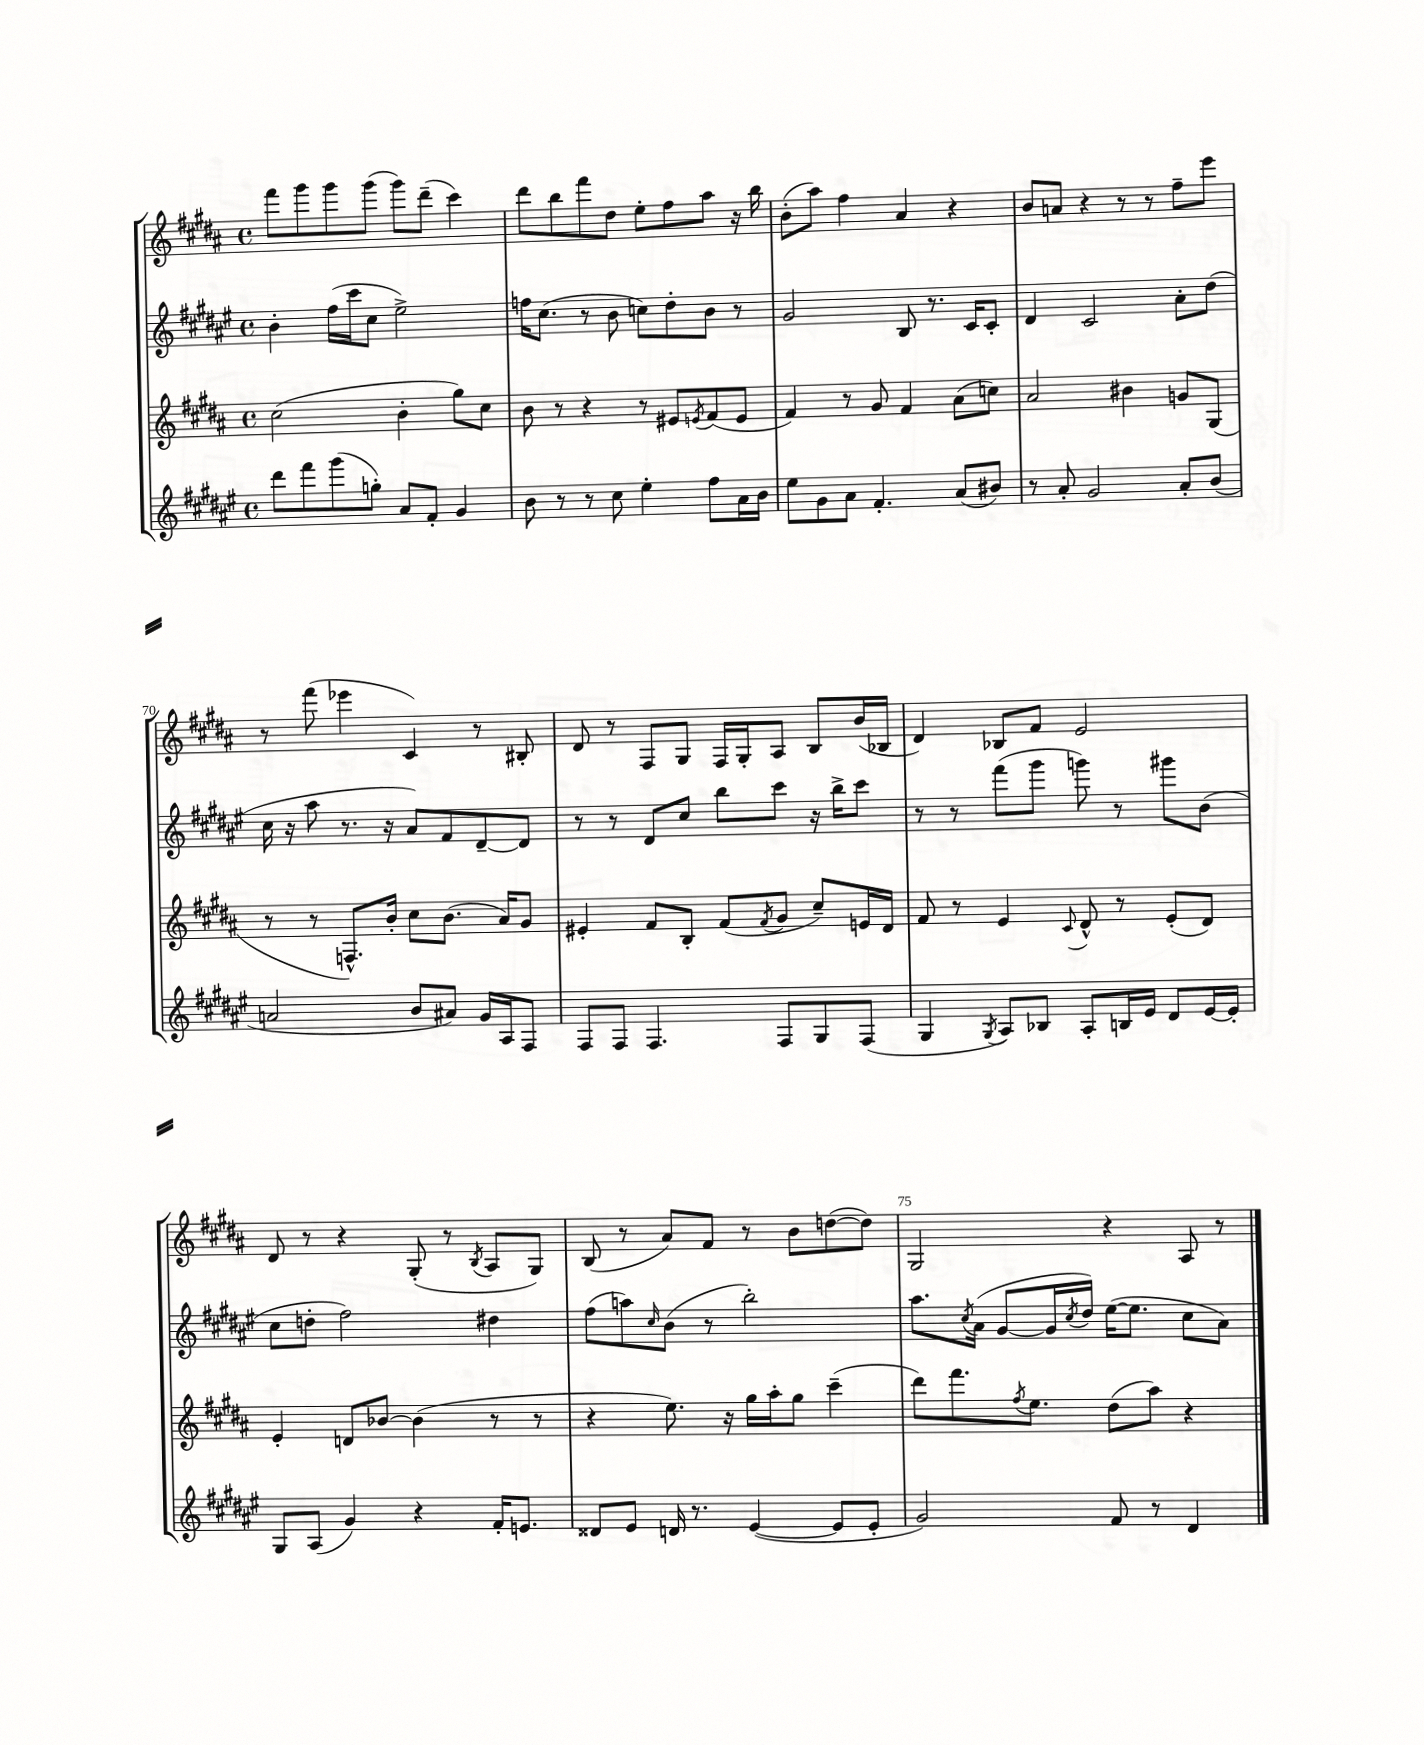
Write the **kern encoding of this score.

**kern	**kern	**kern	**kern
*part4	*part3	*part2	*part1
*staff4	*staff3	*staff2	*staff1
*clefG2	*clefG2	*clefG2	*clefG2
*k[f#c#g#d#a#e#]	*k[f#c#g#d#a#]	*k[f#c#g#d#a#e#]	*k[f#c#g#d#a#]
*M4/4	*M4/4	*M4/4	*M4/4
*met(c)	*met(c)	*met(c)	*met(c)
=66	=66	=66	=66
8ddd#\L	(2cc#\	4b'\	8fff#\L
8fff#\	.	.	8ggg#\
(8ggg#\	.	(16ff#\LL	8ggg#\
.	.	16ccc#\J	.
8ggn'\J)	.	8cc#\J	(8ggg#\J
8a#/L	4b'\	2ee#^\)	8ggg#\L)
8f#'/J	.	.	(8ddd#~\J
4g#/	8gg#\L)	.	4ccc#\)
.	8cc#\J	.	.
=67	=67	=67	=67
8b\	8b\	16ffn\KL	8ddd#\L
.	.	(8.cc#\J	.
8r	8r	.	8bb\
8r	4r	8r	8fff#\
8cc#\	.	8b\	8dd#\J
4ee#'\	8r	8ccn\L)	8ee'\L
.	8e#X/L	8dd#'\	8ff#\
.	8qen/	.	.
8ff#\L	(8f#/	8b\J	8aa#\J
16a#\L	8e/J	8r	16r
16b\JJ	.	.	16bb\
=68	=68	=68	=68
8ee#\L	4f#/)	2g#/	(8b'\L
8g#\	.	.	8aa#\J)
8a#\J	8r	.	4ff#\
4.f#'/	8g#/	.	.
.	4f#/	8B/	4a#/
.	.	8.r	.
(8a#/L	(8a#\L	.	4r
.	.	16c#/KL	.
8b#X/J)	8ccn\J)	8c#'/J	.
=69	=69	=69	=69
8r	2a#/	4d#/	8b/L
8a#'/	.	.	8an/J
2g#/	.	2c#/	4r
.	4b#X\	.	8r
.	.	.	8r
8a#'/L	8gn/L	8a#'\L	8ff#~\L
(8b/J	(8G#/J	(8dd#\J	8eee\J
!!LO:LB:g=z
=70	=70	=70	=70
2an/	8r	16cc#\	8r
.	.	16r	.
.	8r	8aa#\	(8fff#\
.	8.Fn^^/L)	8.r	4eee-X\
.	16b'/Jk	16r	.
8b/L	8cc#\L	8a#/L)	4c#/)
8a#X/J)	(8.b\J	8f#/	.
16g#/LL	.	[8d#~/	8r
16A#/J	16a#/KL)	.	.
8F#/J	8g#/J	8d#/J]	8B#X'/
=71	=71	=71	=71
8F#/L	4e#X'/	8r	8d#/
8F#/J	.	8r	8r
4.F#/	8f#/L	8d#/L	8F#/L
.	8B'/J	8cc#/J	8G#/J
.	(8f#/L	8bb\L	16F#/LL
.	.	.	16G#'/J
.	8qf#/	.	.
8F#/L	8g#/J	8ccc#\J	8A#/J
8G#/	8cc#~/L)	16r	8B/L
.	.	16bb^\KL	.
(8F#/J	16en/L	8ccc#\J	(16b/L
.	16d#/JJ	.	16B-X/JJ
=72	=72	=72	=72
4G#/	8f#/	8r	4d#/)
.	8r	8r	.
8qG#/	.	.	.
8A#/L)	4e/	(8fff#\L	8B-X/L
8B-X/J	.	8ggg#\J	8f#/J
.	8qqc#/	.	.
8A#'/L	8d#^^/	8gggn\)	2e/
16Bn/L	8r	8r	.
16e#/JJ	.	.	.
8d#/L	(8e'/L	8ggg#X\L	.
[16e#/L	8d#/J)	(8b\J	.
16e#'/JJ]	.	.	.
!!LO:LB:g=z
=73	=73	=73	=73
8G#/L	4e'/	8cc#\L	8d#/
(8A#/J	.	8ddn'\J	8r
4g#/)	8dn/L	2ff#\)	4r
.	[8b-X/J	.	.
4r	(4b-\]	.	(8G#'/
.	.	.	8r
.	.	.	8qB/
16f#'/KL	8r	4dd#X\	8A#/L
8.en/J	.	.	.
.	8r	.	8G#/J)
=74	=74	=74	=74
8d##X/L	4r	(8ff#\L	(8B/
8e#/J	.	8aan\)	8r
.	.	16qqcc#/	.
16dn/	8.ee\)	(8b\J	8a#/L)
8.r	.	.	.
.	.	8r	8f#/J
.	16r	.	.
([4e#/	16gg#\LL	2bb'\)	8r
.	16aa#'\J	.	.
.	8gg#\J	.	8b\L
8e#/L]	(4ccc#~\	.	([8ddn\
8e#'/J	.	.	8dd\J])
=75	=75	=75	=75
2g#/)	8ddd#\L)	8.aa#\L	2G#/
.	8.fff#\	.	.
.	.	8qcc#/	.
.	.	(16a#\Jk	.
.	.	[8g#/L	.
.	8qff#/	.	.
.	8.ee\J	.	.
.	.	16g#/L]	.
.	.	8qcc#/	.
.	.	16dd#/JJ)	.
8f#/	(8dd#\L	([16ee#\KL	4r
.	.	8.ee#\J]	.
8r	8aa#\J)	.	.
4d#/	4r	8cc#\L	8A#/
.	.	8a#\J)	8r
==	==	==	==
*-	*-	*-	*-
